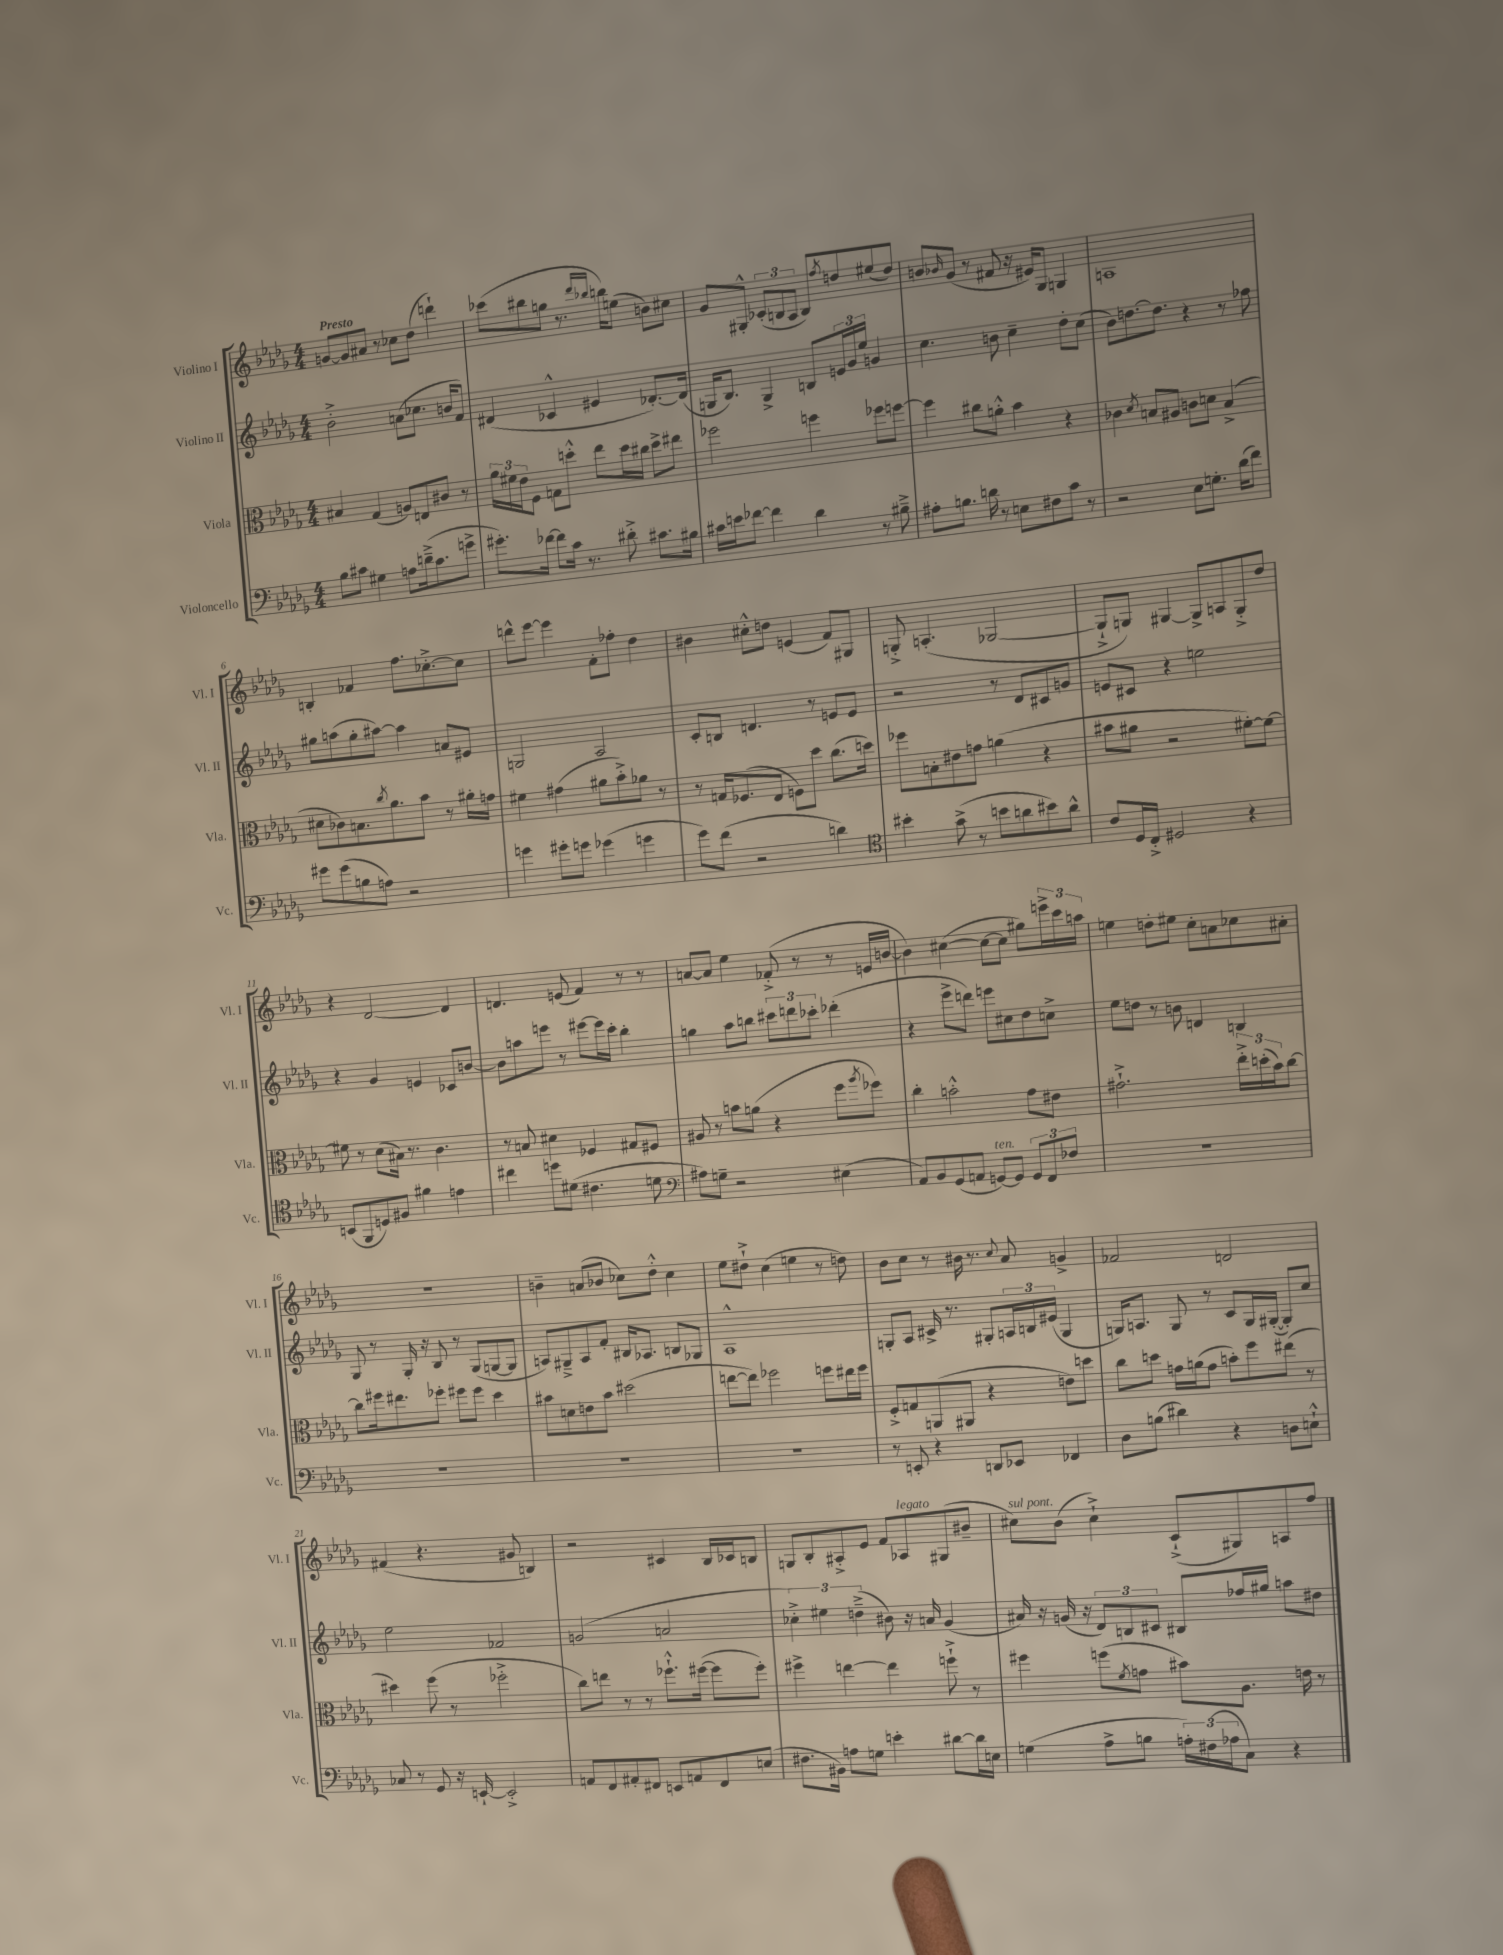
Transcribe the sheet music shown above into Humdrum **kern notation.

**kern	**kern	**kern	**kern
*part4	*part3	*part2	*part1
*staff4	*staff3	*staff2	*staff1
*I"Violoncello	*I"Viola	*I"Violino II	*I"Violino I
*I'Vc.	*I'Vla.	*I'Vl. II	*I'Vl. I
*clefF4	*clefC3	*clefG2	*clefG2
*k[b-e-a-d-g-]	*k[b-e-a-d-g-]	*k[b-e-a-d-g-]	*k[b-e-a-d-g-]
*M4/4	*M4/4	*M4/4	*M4/4
=1	=1	=1	=1
!	!	!	!LO:TX:a:B:t=Presto
8B-\L	4B#X/	2b-'^\	[8gn/L
8c#X\J	.	.	8g/]
4G#X\	(4G-/	.	8a#X/J
.	.	.	8r
8An\L	8An/L)	(8an\L	8cc-X\L
(16dn~^\k	8En/	8.cc-X\J	(8dd-\J
8.c#\	.	.	.
.	8c#X/J	.	4dddn`\)
.	.	16bn/KL	.
8gn^\J	8r	8f/J)	.
=2	=2	=2	=2
8.g#X'\L)	24a-\LL	(4d#X/	(8ccc-X\L
.	24f#X\	.	.
.	24e-\J	.	.
.	8F\J	.	8bb#X\
[16f-X\Jk	.	.	.
8f-\L]	8Gn\L	4c-X^^/	8ggn\J
16c\Jk	8ddn'^^\J	.	8.r
8.r	.	.	.
.	8ee-\L	4e#X/	.
.	.	.	16qqddd-/LL
.	.	.	16qqbb-X/JJ
.	.	.	16bbn\KL)
8d#X'^\	16dd\L	.	(8een\J
.	16cc#X\JJ	.	.
8.c#X\L	8dd^\L	[8.d-X'/L)	8bn\L)
.	8ee#X\J	.	8cc#X\J
16B#X\Jk	.	(16d-/Jk]	.
=3	=3	=3	=3
16c#X\LL	2ff-X\	16Gn/KL	8g-/L
16en\J	.	8.B-/J)	.
[8f-X\J	.	.	8G#X'^^/J
4f-\]	.	4G^/	(12c-X'/L
.	.	.	12Bn/
.	.	.	12A-/J
4d-\	4ffn\	8Bn/L	8B/L)
.	.	.	8qff/
.	.	24en/L	8ddn/
.	.	24g-/	.
.	.	24ee-/JJ	.
8r	8ff-X\L	4gn/	(8ee#X/
8B#X~^\	[8ffn\J	.	8dd/J)
=4	=4	=4	=4
8A#X'\L	4ff\]	4.cc\	8bn/L
.	.	.	16qqb-X/
8.Bn\J	.	.	(8g-/J
.	8cc#X\L	.	8r
16dn\	.	.	.
8r	8an'^^\J	8bn\	8f#X/
8En\L	4b-\	4cc~\	16r
.	.	.	16e#X/KL)
8F#X\	.	.	8G-/J
8c\J	4r	8dd-'\L	4Gn/
8r	.	(8cc\J	.
=5	=5	=5	=5
2r	4c-X\	8b-\L)	1An
.	.	[8.ddn\	.
.	8qd-/	.	.
.	8Bn/L	.	.
.	.	8.dd\J]	.
.	8A#X/J	.	.
8E-\L	8cn\L	4r	.
8.Gn'\J	8dn\J	.	.
.	(4B^/	8r	.
(16d-\KL	.	.	.
8f\J)	.	8ff-X\	.
!!LO:LB:g=z
=6	=6	=6	=6
8g#X\L	8d#X\L	8gg#X\L	4Bn'/
(8g#\	8c-X\)	(8aan\	.
8Bn\	8.Bn\	8gg#'\	4f-X/
8An\J)	.	[8aa#X\J)	.
.	8qcc/	.	.
.	8.a-\	.	.
2r	.	4aa#\]	8.ff\L
.	8b-\J	.	.
.	.	.	[8.cc-X'^\
.	8r	8an/L	.
.	16a#X'\LL	8e#X/J	8cc-\J]
.	16gn\JJ	.	.
=7	=7	=7	=7
4gn\	4f#X\	2Gn/	8dddn^^\L
.	.	.	[8eee-\J
8g#X'\L	(4g#X\	.	4eee-\]
8gn\J	.	.	.
(4g-X\	8a#X\L	2A-/	8f'\L
.	8b-'^\)	.	8ff-X'\J
4gn\	8a-X\J	.	4dd-\
.	8r	.	.
=8	=8	=8	=8
8g-\L)	8r	8c'/L	4b#X\
(8f\J	16Gn/KL	8Bn/J	.
.	(8.F-X/	.	.
2r	.	4.dn/	8cc#X'^^\L
.	8E-/J	.	8ddn\J
.	8Fn\L)	.	(4en/
.	8dd-\J	8r	.
4dn\)	(8.cc\L	8en/L	8f/L)
.	.	8e/J	8G#X/J
.	16ddn\Jk)	.	.
=9	=9	=9	=9
*clefC4	*	*	*
4b#X'\	8ff-X\L	2r	8Gn'^/
.	8Bn'\	.	(4.An'/
(8g-^\	8e#X\	.	.
8r	8gn\J	.	.
8bn\L	(4an\	8r	[2G-X/
8an\	.	8d-/L	.
8b#X\)	4r	8c#X/	.
8a^^\J	.	8gn/J	.
=10	=10	=10	=10
8c/L	8b#X\L	8en/L	8G-`^/L]
16D-/L	8a#X\J	8c#X/J	8Gn/J)
16C'^/JJ	.	.	.
2D#X/	2r	4r	[4G#X/
.	.	2een\	8G#^/L]
.	.	.	8An/
4r	[8f#X'\L)	.	8G#'^/
.	8f#\J_	.	8dd-/J
!!LO:LB:g=z
=11	=11	=11	=11
(8BBn/L	8f#X\]	4r	4r
8FF/	8r	.	.
8Dn/)	(8d-\L	4g-/	[2d-/
8F#X/J	16B#X\Jk)	.	.
.	8.r	.	.
4f#X\	.	4en/	.
.	4.c\	.	.
4en\	.	8c-X/L	4d-/]
.	.	[8bn/J	.
=12	=12	=12	=12
4cc#X\	8r	8b\L]	4.dn/
.	8Bn/	8aan\	.
8ddn\L	4d#X\	8eeen\J	.
(8d#X\J	.	8r	(8en/
4.c#X\	4F-X/	[8eee#X\L	4f/)
.	.	16eee#\L]	.
.	.	16ccc'\JJ	.
.	8G#X/L	4bb-'\	8r
8dn\	8F#X/J	.	8r
=13	=13	=13	=13
*clefF4	*	*	*
8A#X\L)	8A#X/	4ggn\	[8an/L
8Gn~\J	8r	.	8a/J]
2r	8bn\L	8aa-\L	4ee-\
.	(8an\J	8bbn\J	.
.	4r	12ccc#X\L	(8f-X'^/
.	.	12dddn\	.
.	.	.	8r
.	.	12ccc-X'\J	.
(4E#X\	8ff\L	(4ddd-X'\	8r
.	8qaa-/	.	.
.	8ff-X\J)	.	16en/LL
.	.	.	[16bn/JJ
=14	=14	=14	=14
8AA-/L)	4cc'\	4r	4b\])
8BB-/	.	.	.
(8GG-/	2bn'^^\	8eee-^\L	([4cc#X\
8AAn/J	.	8dddn\J)	.
!LO:TX:a:i:t=ten.	!	!	!
[8GGn/L)	.	8eeen\L	8cc#\L_
8GG/J]	.	8cc#X\	8cc#\J]
12GG/L	8g-\L	8dd-\	8gg#X\L)
12FF/	.	.	.
.	8e#X\J	8ccn^\J	24eeen^\L
12F-X/J	.	.	24ccc\
.	.	.	24aan\JJ
=15	=15	=15	=15
1r	2.g#X`^\	8ee-\L	4een\
.	.	8ddn\J	.
.	.	8r	8ddn'\L
.	.	8bn\	8ee#X\J
.	.	4dn/	8cc'\L
.	.	.	8an\
.	24ee-'^\LL	4Bn/	8cc-X\
.	(24ddn'\	.	.
.	24b-\J)	.	.
.	[8cc\J	.	8a#X'\J
!!LO:LB:g=z
=16	=16	=16	=16
1r	8cc\L]	8G-/	1r
.	16ff#X\k	8r	.
.	8.ee#X\	.	.
.	.	16G-'/	.
.	.	16r	.
.	8ff-X'\J	8B-/	.
.	8ff#X\L	8r	.
.	8ff#\J	(8G-/L	.
.	4dd-\	[8Gn/	.
.	.	8G/J]	.
=17	=17	=17	=17
1r	8b#X\L	8An/L)	4bn~\
.	8dn\	8G#X~^/	.
.	8en\	8A/	(8an/L
.	8b#\J	8f'/J	8b-X/J
.	(2dd#X\	16B#X/KL	8cc-X\L)
.	.	8.A-X/J	.
.	.	.	8dd-'^^\J
.	.	8Bn/L	4cc-\
.	.	8G-X/J	.
=18	=18	=18	=18
1r	[8een\L	1A-^^	8ee-\L
.	8ee\J])	.	8dd#X`^\J
.	2ff-X\	.	(4cc\
.	.	.	4een\
.	8ffn\L	.	8r
.	16ee#X\L	.	8ddn\)
.	16ff\JJ	.	.
=19	=19	=19	=19
8r	8F'^/L	8Gn'/L	8b-\L
8EEn'/	8Gn/	8A-/J	8cc\J
4r	(8AAn/	16c#X^/	8r
.	.	8.r	.
.	8AA#X/J	.	16b#X\
.	.	.	8.r
8DDn/L	4r	8G#X'/L	.
.	.	.	8qqcc/
8EE-X/J	.	24An/L	8a-/
.	.	24Bn/	.
.	.	(24e#X/JJ	.
4FF-X/	8en\L)	4G#/	4gn^/
.	8ddn\J	.	.
=20	=20	=20	=20
8D-\L	8cc\L	16Gn/KL)	2f-X/
.	.	8.An/J	.
(8Bn\J	8ddn\J	.	.
4d#X\)	16gn\LL	8G/	.
.	(16an\J	.	.
.	8g\J	8r	.
4r	8bn'\L)	8c/L	2dn/
.	8ff\	16G/L	.
.	.	([16G#X'/JJ	.
8Dn\L	(8ee#X\J	8G#'/L])	.
8En`^^\J	8r	8cc/J	.
!!LO:LB:g=z
=21	=21	=21	=21
8C-X/	4dd#X\)	2ee-\	(4f#X/
8r	.	.	.
8GG-/	(8ff\	.	4.r
16r	8r	.	.
[16EEn`/	.	.	.
2EE'^/]	2ff-X'^\	2f-X/	.
.	.	.	8g#X/
.	.	.	4Bn/)
=22	=22	=22	=22
8AAn/L	8cc\L)	(2gn/	2r
8FF/	8een\J	.	.
8AA#X'/	8r	.	.
8FF#X/J	8r	.	.
8EEn/L	8.ff-X`^^\L	2an/	4c#X/
8AAn/	.	.	.
.	([16ff#X\Jk	.	.
8FF#/	8ff#\L]	.	16B-/LL
.	.	.	16c-X/J
(8En/J	8ff#'\J)	.	8Bn/J
=23	=23	=23	=23
8.F#X\L	4ff#X^\	6cc-X'^\)	8Gn/L
.	.	.	8B-'/
.	.	6ee#X\	.
16BB#X\Jk)	.	.	.
8An\L	[4een\	.	8A#X'^/
.	.	(6ddn~^\	.
8Gn\J	.	.	8e-/J
4en'\	4ee\]	8b#X\)	8f/L
!	!	!	!LO:TX:a:i:t=legato
.	.	16r	8A-X/
.	.	16an/	.
[8d#X\L	8ffn`^\	(4g-/	(8G#X/
16d#\L]	8r	.	8b#X~/J
16En\JJ	.	.	.
=24	=24	=24	=24
!	!	!	!LO:TX:a:i:t=sul pont.
(4Gn\	4ff#X\	16a#X/)	8cc#X\L)
.	.	16r	.
.	.	(16gn/	(8b-\J
.	.	16r	.
8A-^\L	(8ffn\L	12d-/L)	4cc#`^\)
.	.	12Bn/	.
.	8qf/	.	.
8Bn\J	8gn\J	.	.
.	.	12c#X/J	.
24An'\LL)	8b#X\L)	8B#X/L	(8c`^/L
(24F#X\	.	.	.
24A-X\J	.	.	.
8C\J)	8.A-\J	16ff-X/L	8G#X/)
.	.	16gg#X/JJ	.
4r	.	8aan\L	8An/
.	16en\	.	.
.	8r	8dd#X\J	8ff/J
==	==	==	==
*-	*-	*-	*-
